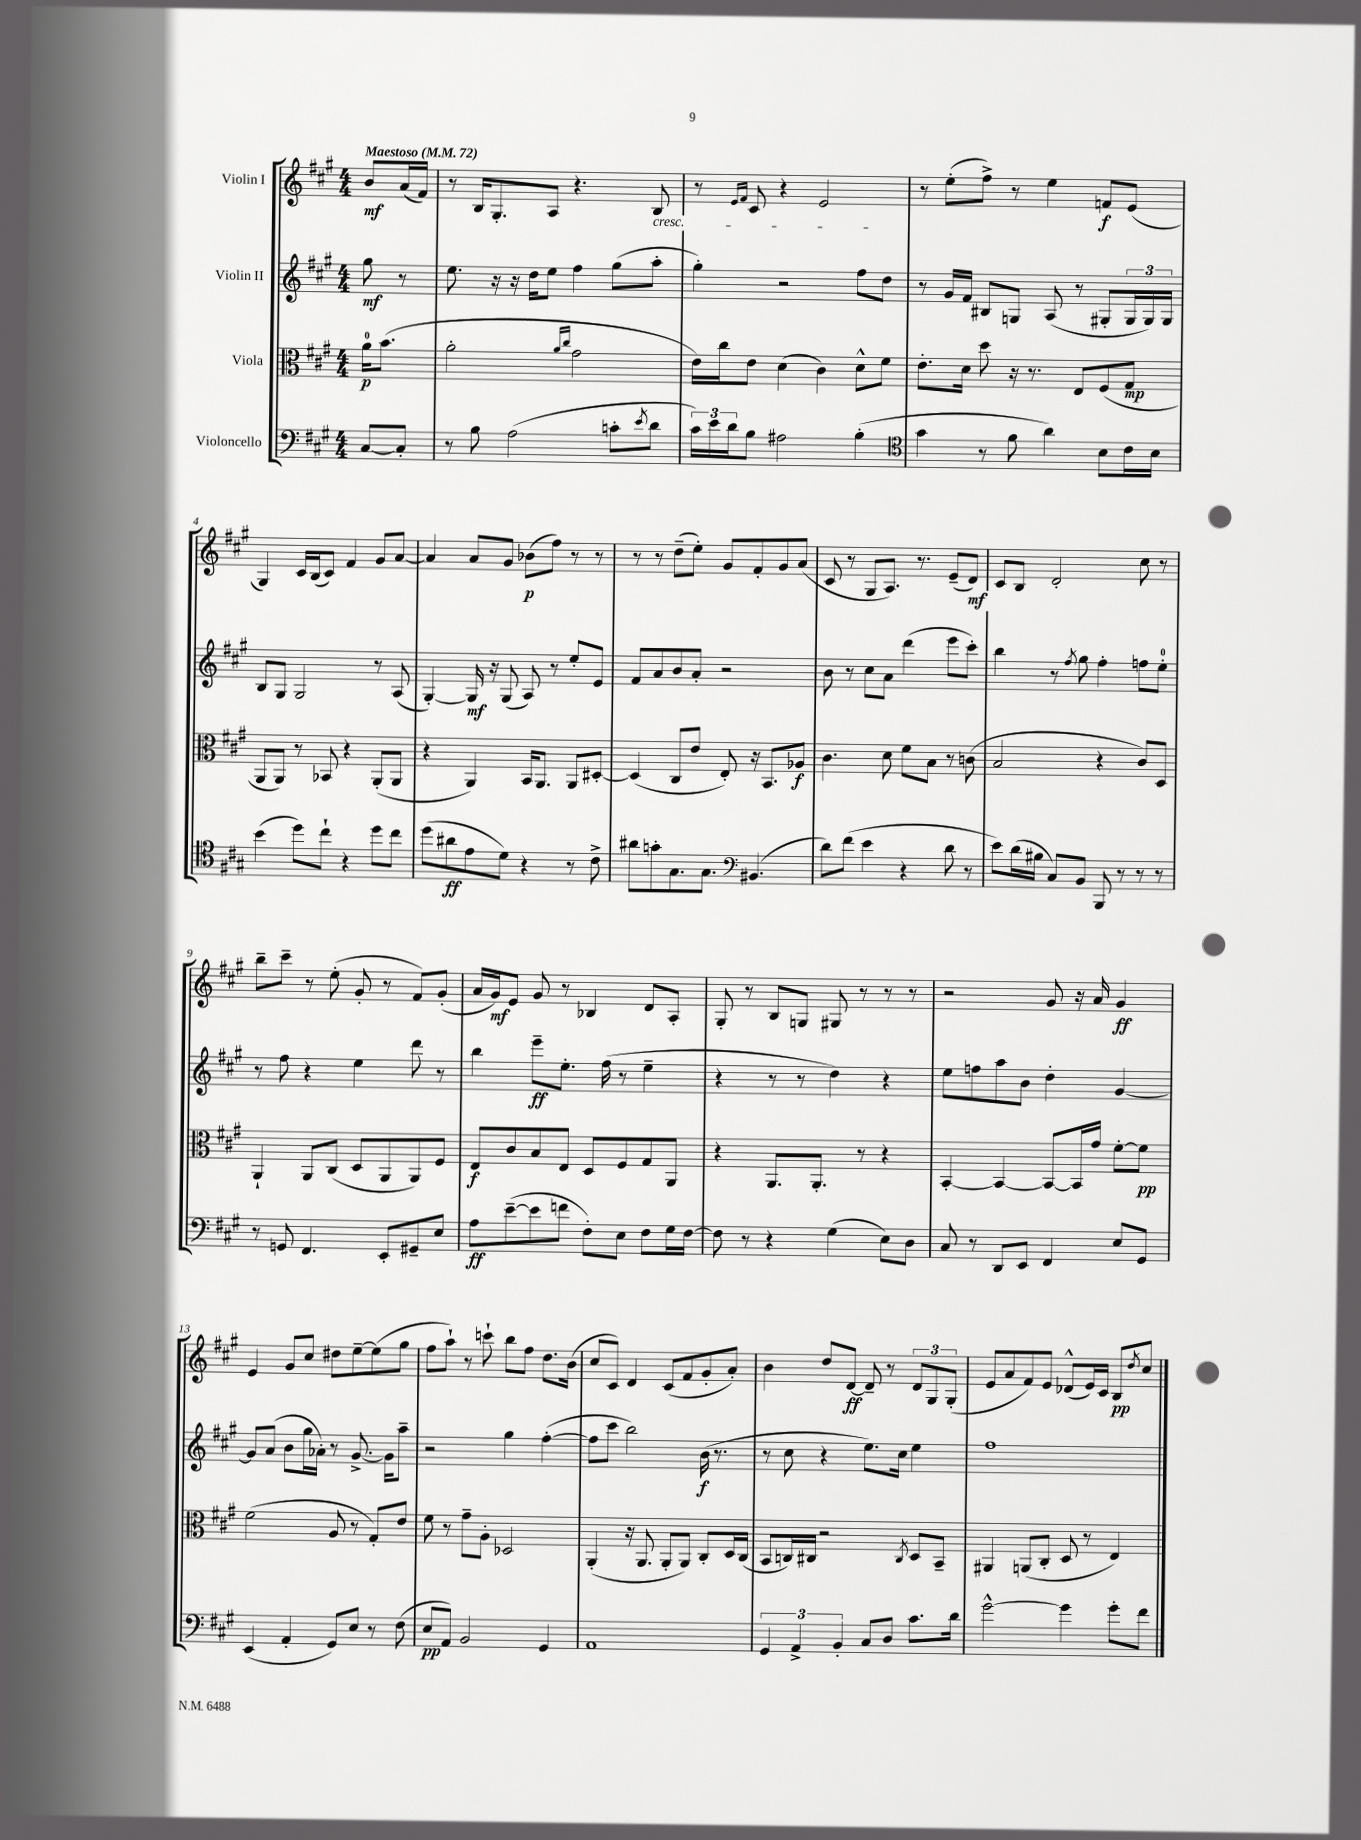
<<
\new StaffGroup <<
\new Staff = "s0" \with { instrumentName = "Violin I" } {
    \clef treble \key a \major \numericTimeSignature \time 4/4 \partial 4 \tempo "Maestoso" 4 = 72
    b'8\mf a'16( fis'16) |
    r8 b16 gis8.-. a8 r4. b8\cresc |
    r8 \grace { e'16 fis'16 } cis'8 r4 e'2\! |
    r8 e''8-.( fis''8->) r8 e''4 f'8\f e'8( |
    gis4) cis'16 b16( cis'8) fis'4 gis'8 a'8~ |
    a'4 a'8 gis'8 bes'8\p( fis''8) r8 r8 |
    r8 r8 d''8--( e''8-.) gis'8 fis'8-. gis'8 a'8( |
    cis'8 r8 gis8 a8.) r8. e'8--( d'8\mf) |
    cis'8 b8 d'2-. cis''8 r8 |
    b''8-- cis'''8-- r8 e''8-.( gis'8-. r8 fis'8) gis'8-.( |
    a'16 gis'16\mf) e'8 gis'8 r8 bes4 d'8 a8-. |
    gis8-. r8 b8 g8 gis8 r8 r8 r8 |
    r2 gis'8 r16 a'16 gis'4\ff |
    e'4 gis'8 cis''8 dis''8 e''8~-- e''8( gis''8 |
    fis''8 a''8-!) r8 c'''8-! b''8 fis''8 d''8. b'16( |
    cis''8 cis'8) d'4 cis'8( fis'8 gis'8-. a'8-.) |
    b'4 d''8 d'8~\ff d'8-- r8 \tuplet 3/2 { d'8 gis8 gis8-.( } |
    e'8 a'8 fis'8) e'8 des'8-^( e'16) cis'16 b8\pp \acciaccatura { d''8 } cis''8 \bar "|." |
}
\new Staff = "s1" \with { instrumentName = "Violin II" } {
    \clef treble \key a \major \numericTimeSignature \time 4/4 \partial 4
    gis''8\mf r8 |
    e''8. r16 r16 d''16 e''8 fis''4 gis''8( a''8-. |
    gis''4-.) r2 fis''8 d''8 |
    r8 gis'16 fis'16 bis8 g8 a8( r8 gis8-. \tuplet 3/2 { gis16 gis16) gis16 } |
    b8 gis8 gis2 r8 a8( |
    gis4~-.) gis16\mf r16 gis8( a8) r8 e''8-. e'8 |
    fis'8 a'8 b'8 a'8-. r2 |
    b'8 r8 cis''8 a'8 d'''4( e'''8 cis'''8-.) |
    b''4 r8 \acciaccatura { fis''8 } gis''8 fis''4-. f''8 e''8-0-. |
    r8 fis''8 r4 e''4 d'''8 r8 |
    b''4 e'''8--\ff e''8.-. fis''16( r8 e''4-- |
    r4 r8 r8 d''4) r4 |
    e''8 f''8 a''8 b'8 d''4-. gis'4~ |
    gis'8 a'8( b'8 gis''16 aes'16-.) r8 gis'8.~-> gis'16 a''8-- |
    r2 gis''4 fis''4~-.( |
    fis''8 cis'''8 b''2) b'16\f( r8. |
    r8 cis''8 r4 e''8.) cis''16 e''4 |
    fis''1 \bar "|." |
}
\new Staff = "s2" \with { instrumentName = "Viola" } {
    \clef alto \key a \major \numericTimeSignature \time 4/4 \partial 4
    a'16-0\p b'8.( |
    a'2-. \grace { a'16 cis''16 } gis'2 |
    e'16) cis''16 e'8 d'4( cis'4) d'8-^ fis'8 |
    e'8.-. d'16 d''8 r16 r8. e8 fis8( gis8\mp |
    a,8 a,8) r8 bes,8 r4 a,8-.( a,8 |
    r4 a,4) b,16 a,8. a,8 dis8~-. |
    dis4( cis8 e'8 e8-.) r16 b,8. aes8\f |
    cis'4. d'8 fis'8 b8 r8 c'8( |
    b2 r4 cis'8) d8 |
    a,4-! a,8 cis8( d8 a,8 a,8) fis8 |
    e8\f cis'8 b8 e8 d8 fis8 gis8 a,8 |
    r4 a,8. a,8.-. r8 r4 |
    b,4~-. b,4~ b,8~ b,16 gis'16 fis'8~-. fis'8\pp |
    fis'2( a8 r8 gis8-.) e'8 |
    fis'8 r8 gis'8-- a8-. des2 |
    a,4-.( r16 a,8. a,8-. a,8) cis8-. d16 cis16( |
    b,8 c16) cis16 r2 \acciaccatura { cis8 } d8 b,8-- |
    ais,4 a,8( cis8-. d8 r8 e4) \bar "|." |
}
\new Staff = "s3" \with { instrumentName = "Violoncello" } {
    \clef bass \key a \major \numericTimeSignature \time 4/4 \partial 4
    cis8~ cis8-. |
    r8 b8 a2( c'8-. \acciaccatura { e'8 } d'8 |
    \tuplet 3/2 { cis'16) e'16 d'16 } b8 ais2 b4-.( |
    \clef tenor gis'4 r8 fis'8 a'4) b8 cis'16 b16 |
    b'4( d''8) cis''8-! r4 d''8 cis''8 |
    d''8( ais'8\ff e'8 d'8) r4 r8 cis'8-> |
    ais'8 g'8-. gis8. gis8. \clef bass bis,4.( |
    d'8) fis'8( e'4 r4 d'8 r8 |
    e'8) d'16( bis16 cis8) b,8 b,,8 r8 r8 r8 |
    r8 g,8 fis,4. e,8-. gis,8-- e8 |
    a8\ff e'8~--( e'8 f'8 fis8-.) e8 fis8 gis16 fis16~ |
    fis8 r8 r4 gis4( e8) d8 |
    cis8 r8 d,8 e,8 fis,4 e8 gis,8 |
    e,4( a,4-. gis,8) e8 r8 fis8( |
    e8\pp a,8) b,2 gis,4 |
    a,1 |
    \tuplet 3/2 { gis,4 a,4-> b,4-. } cis8 d8 cis'8. d'16 |
    gis'2~-^ gis'4 gis'8-. fis'8 \bar "|." |
}
>>
>>
